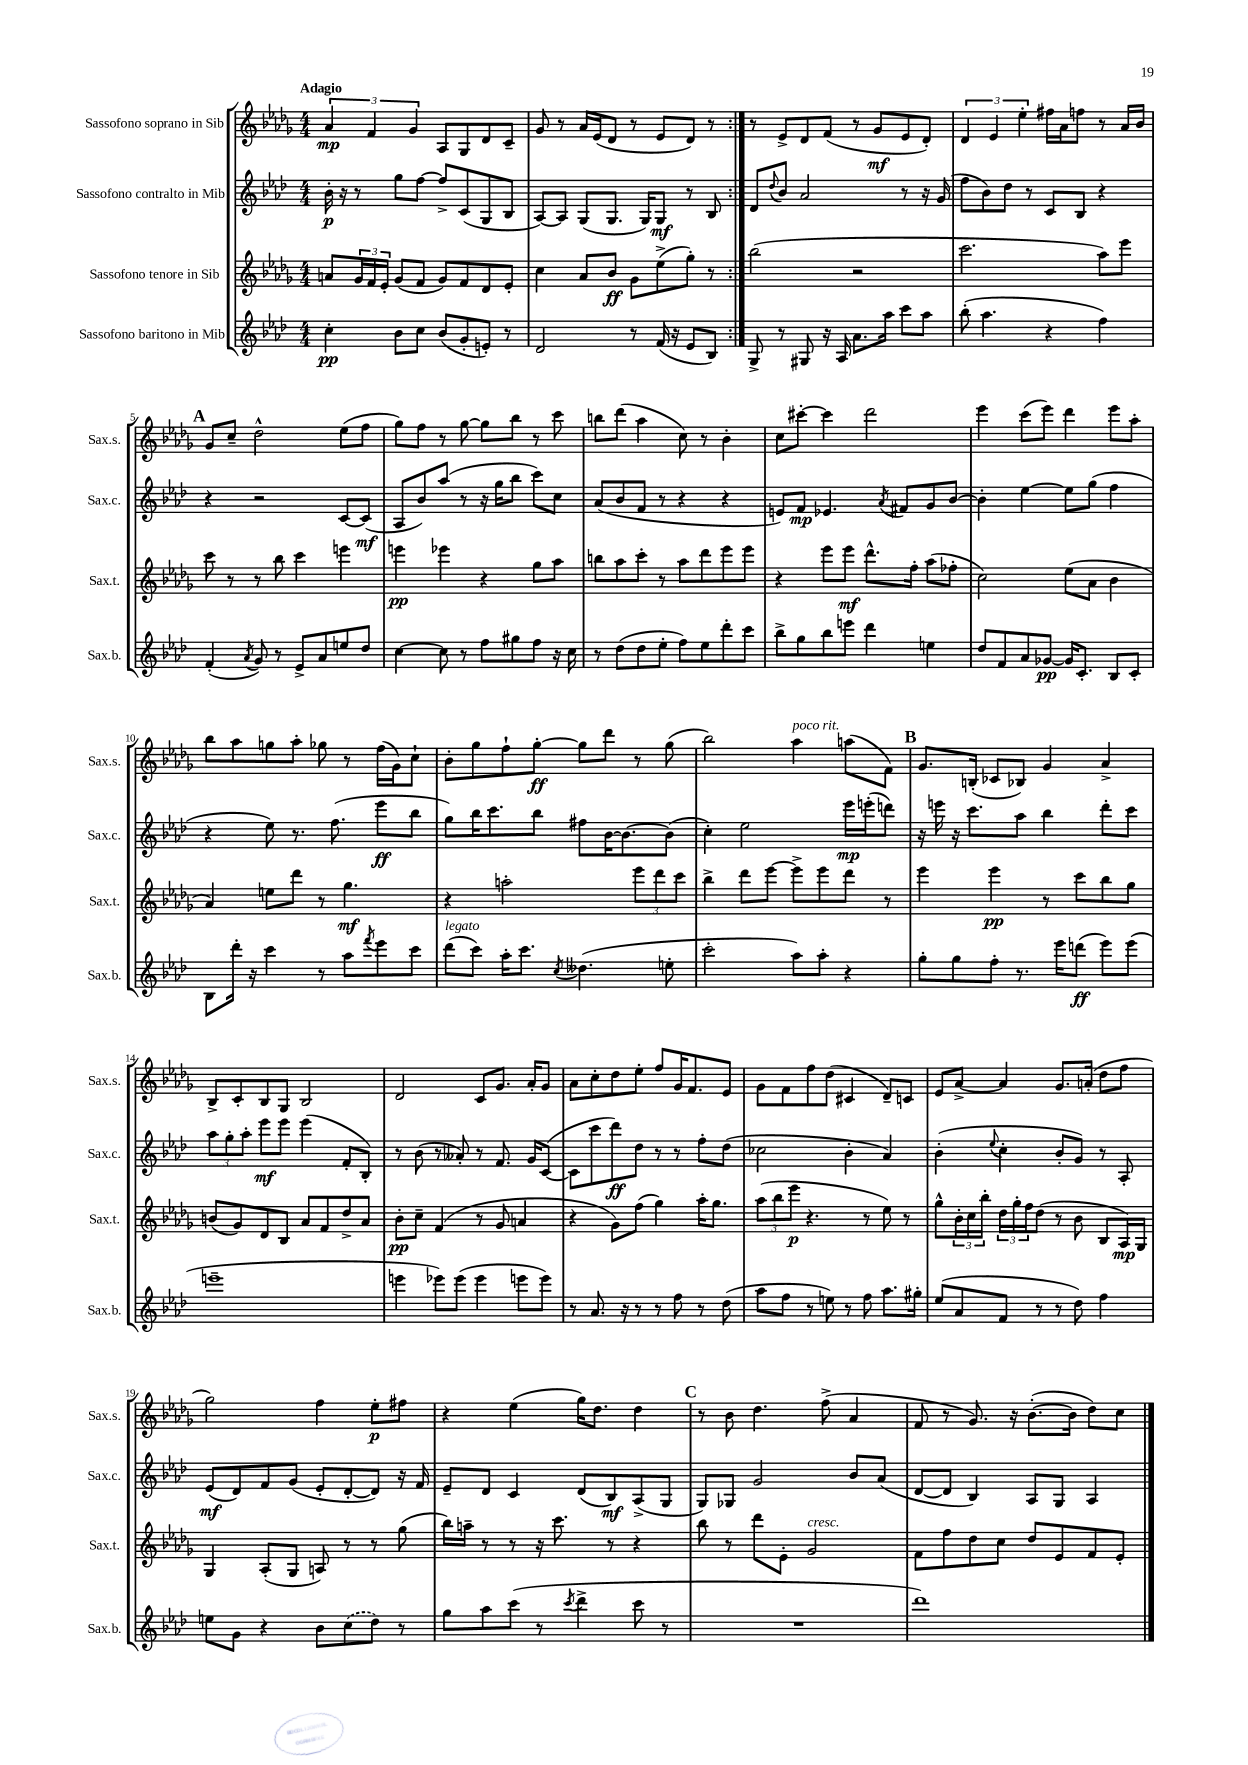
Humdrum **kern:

**kern	**kern	**kern	**kern
*staff4	*staff3	*staff2	*staff1
*clefG2	*clefG2	*clefG2	*clefG2
*k[b-e-a-d-]	*k[b-e-a-d-g-]	*k[b-e-a-d-]	*k[b-e-a-d-g-]
*M4/4	*M4/4	*M4/4	*M4/4
4cc'	8a	16b-'	6a-
.	.	16r	.
.	24g-	8r	.
.	24f	.	6f
.	24e-'	.	.
8b-	(8g-	8gg	.
.	.	.	6g-
8cc	8f	[8ff	.
(8b-	8g-)	8ff^]	8A-
8g'	8f	(8c	8G-
8e')	8d-	8G	8d-
8r	8e-'	8B-	8c~
=	=	=	=
2d-	4cc	[8A-)	8g-
.	.	8A-]	8r
.	8a-	(8G	16a-
.	.	.	(16e-
.	8b-	8.G	8d-
8r	8g-	.	8r
.	.	16G)	.
(16f	(8ee-^	8G	8e-
16r	.	.	.
8e-	8gg-')	8r	8d-)
8B-)	8r	8B-	8r
=:|!	=:|!	=:|!	=:|!
8G^	(2bb-	8d-	8r
.	.	8qqdd-	.
8r	.	8b-	8e-^
8G#	.	2a-	8d-
16r	.	.	(8f
16A-	.	.	.
8.a-	2r	.	8r
.	.	.	8g-
16aa-	.	.	.
8ccc	.	8r	8e-
8aa-	.	16r	8d-')
.	.	(16g	.
=	=	=	=
(8bb-'	2.ccc	8ff	6d-
4.aa-	.	8b-)	.
.	.	.	6e-
.	.	8dd-	.
.	.	.	6ee-'
.	.	8r	.
4r	.	8c	16ff#
.	.	.	16a-
.	.	8B-	8ff
4ff)	8aa-)	4r	8r
.	8eee-	.	16a-
.	.	.	16b-
=	=	=	=
(4f'	8ccc	4r	8g-
.	8r	.	8cc~
8qa-	.	.	.
8g)	8r	2r	2dd-^^
8r	8bb-	.	.
8e-^	4ccc	.	.
8a-	.	.	.
8ee	4eee	[8c	(8ee-
8dd-	.	(8c]	8ff
=	=	=	=
[4cc	4eee	8A-	8gg-)
.	.	8b-)	8ff
8cc]	4eee-	(8aa-	8r
8r	.	8r	[8gg-
8ff	4r	16r	8gg-]
.	.	16gg	.
8gg#	.	8bb-	8bb-
8ff	8gg-	8ccc)	8r
16r	8aa-	8cc	8ccc
16cc	.	.	.
=	=	=	=
8r	8bb	(8a-	8bb
(8dd-	8aa-	8b-	(8ddd-
8dd-	8ccc'	8f	4aa-
8ee-'	8r	8r	.
8ff)	8aa-	4r	8cc)
8ee-	8ddd-	.	8r
8ddd-'	8eee-	4r	4b-'
8ccc	8eee-	.	.
=	=	=	=
8bb-^	4r	8e)	8cc
8gg	.	8f	[8ccc#'
8bb-	8eee-	4.e-	4ccc#]
8eee	8eee-	.	.
4ddd-	8.ddd-^^	.	2ddd-
.	.	8qa-	.
.	.	8f#	.
.	16ff'	.	.
4ee	(8aa-	8g	.
.	8ff-'	[8b-	.
=	=	=	=
8dd-	2cc)	4b-']	4eee-
8f	.	.	.
8a-	.	[4ee-	(8ccc
[8g-	.	.	8eee-)
16g-]	(8ee-	8ee-]	4ddd-
8.c'	.	.	.
.	8a-	(8gg	.
8B-	4b-	4ff	8eee-
8c'	.	.	8aa-'
=	=	=	=
8B-	4a-)	4r	8bb-
16ddd-'	.	.	8aa-
16r	.	.	.
4ccc	8ee	8ee-)	8gg
.	8ddd-	8.r	8aa-'
8r	8r	.	8gg-
.	.	(8.ff	.
8aa-	4.gg-	.	8r
8qfff	.	.	.
8eee-	.	8eee-	(16ff
.	.	.	16g-)
8ccc	.	8bb-	8cc`
=	=	=	=
(8ddd-	4r	8gg)	8b-'
8ccc)	.	16bb-	8gg-
.	.	8.ccc	.
16aa-'	2aa'	.	8ff`
8.ccc	.	.	.
.	.	8bb-	[8gg-'
8qcc	.	.	.
(4.dd--	.	8ff#	8gg-]
.	.	[16b-	8ddd-
.	.	8.b-_	.
.	12eee-	.	8r
.	12ddd-	.	.
8ee'	.	(8b-]	(8gg-
.	12ccc	.	.
=	=	=	=
2ccc'	4bb-^	4cc')	2bb-)
.	8ddd-	2ee-	.
.	[8eee-	.	.
8aa-)	8eee-^]	.	4aa-
8aa-'	8eee-	.	.
4r	8ddd-	16eee-	(8aa
.	.	(16eee'	.
.	8r	8ddd)	8f)
=	=	=	=
8gg'	4eee-	16r	8.g-
.	.	16eee	.
8gg	.	16r	.
.	.	8.ccc	(16B'
8ff'	4eee-	.	8c-
8.r	.	8aa-	8B-)
.	8r	4bb-	4g-
16eee-	.	.	.
(8ddd	8ccc	.	.
8eee-)	8bb-	8ddd-'	4a-^
(8eee-	8gg-	8ccc	.
=	=	=	=
1eee~	(8b	12aa-	8B-^
.	.	12gg'	.
.	8g-)	.	8c'
.	.	12aa-'	.
.	8d-	8eee-	8B-
.	8B-	8eee-	8G-
.	8a-	(4eee-	2B-
.	8f	.	.
.	8dd-^	8f'	.
.	8a-	8B-')	.
=	=	=	=
4eee	8b-'	8r	2d-
.	8cc~	(8b-	.
8eee-)	(4f	8r	.
(8eee-	.	8a--')	.
4eee-	8r	8r	8c
.	8g-	8.f	8.g-
8eee	4a	.	.
.	.	16g	16a-'
8eee)	.	([8c	8g-
=	=	=	=
8r	4r	8c]	8a-
8.a-	.	8ccc	8cc'
.	8g-)	8ddd-)	8dd-
16r	.	.	.
8r	(8ff	8dd-	8ee-'
8r	4gg-)	8r	8ff
8ff	.	8r	16g-
.	.	.	8.f
8r	16aa-'	8ff'	.
.	8.gg-	.	.
(8dd-	.	(8dd-	8e-
=	=	=	=
8aa-	(12aa-	2cc-	8g-
.	12bb-	.	.
8ff	.	.	8f
.	12eee-	.	.
8r	4.r	.	8ff
8ee)	.	.	(8dd-
8r	.	4b-'	4c#
8ff	8r	.	.
8.aa-	8ee-)	4a-)	8d-~)
.	8r	.	8c
16gg#'	.	.	.
=	=	=	=
(8ee-	8gg-^^	(4b-'	8e-
8a-	24b-'	.	[8a-^
.	24cc	.	.
.	24bb-'	.	.
.	.	8qqee-	.
8f	24dd-	4cc'	4a-]
.	24gg-'	.	.
.	24ff	.	.
8r	(8dd-	.	.
8r	8r	8b-'	8.g-
8dd-)	8b-	8g)	.
.	.	.	(16a'
4ff	8B-	8r	8dd-
.	16A-)	8A-'	8ff
.	16G-	.	.
=	=	=	=
8ee	4G-	(8e-	2gg-)
8g	.	8d-)	.
4r	(8A-'	8f	.
.	8G-	(8g	.
8b-	8A)	8e-'	4ff
(8cc	8r	[8d-'	.
8dd-)	8r	8d-])	8ee-'
8r	(8gg-	16r	8ff#
.	.	16f	.
=	=	=	=
8gg	16bb-)	8e-~	4r
.	16aa~	.	.
8aa-	8r	8d-	.
(8ccc	8r	4c	(4ee-
8r	16r	.	.
.	8.ccc	.	.
8qccc	.	.	.
4ddd-^	.	(8d-	16gg-)
.	.	.	8.dd-
.	8r	8B-)	.
8ccc	4r	(8A-^	4dd-
8r	.	8G	.
=	=	=	=
1r	8bb-	8G)	8r
.	8r	8G-	8b-
.	8ddd-	2g	4.dd-
.	8e-'	.	.
.	2g-	.	.
.	.	.	(8ff^
.	.	8b-	4a-
.	.	(8a-	.
=	=	=	=
1ddd-)	8f	[8d-	8f
.	8ff	8d-]	8r
.	8dd-	4B-)	8.g-)
.	8cc	.	.
.	.	.	16r
.	8dd-	8A-	([8.b-'
.	8e-	8G	.
.	.	.	16b-]
.	8f	4A-	8dd-)
.	8e-'	.	8cc
==	==	==	==
*-	*-	*-	*-
